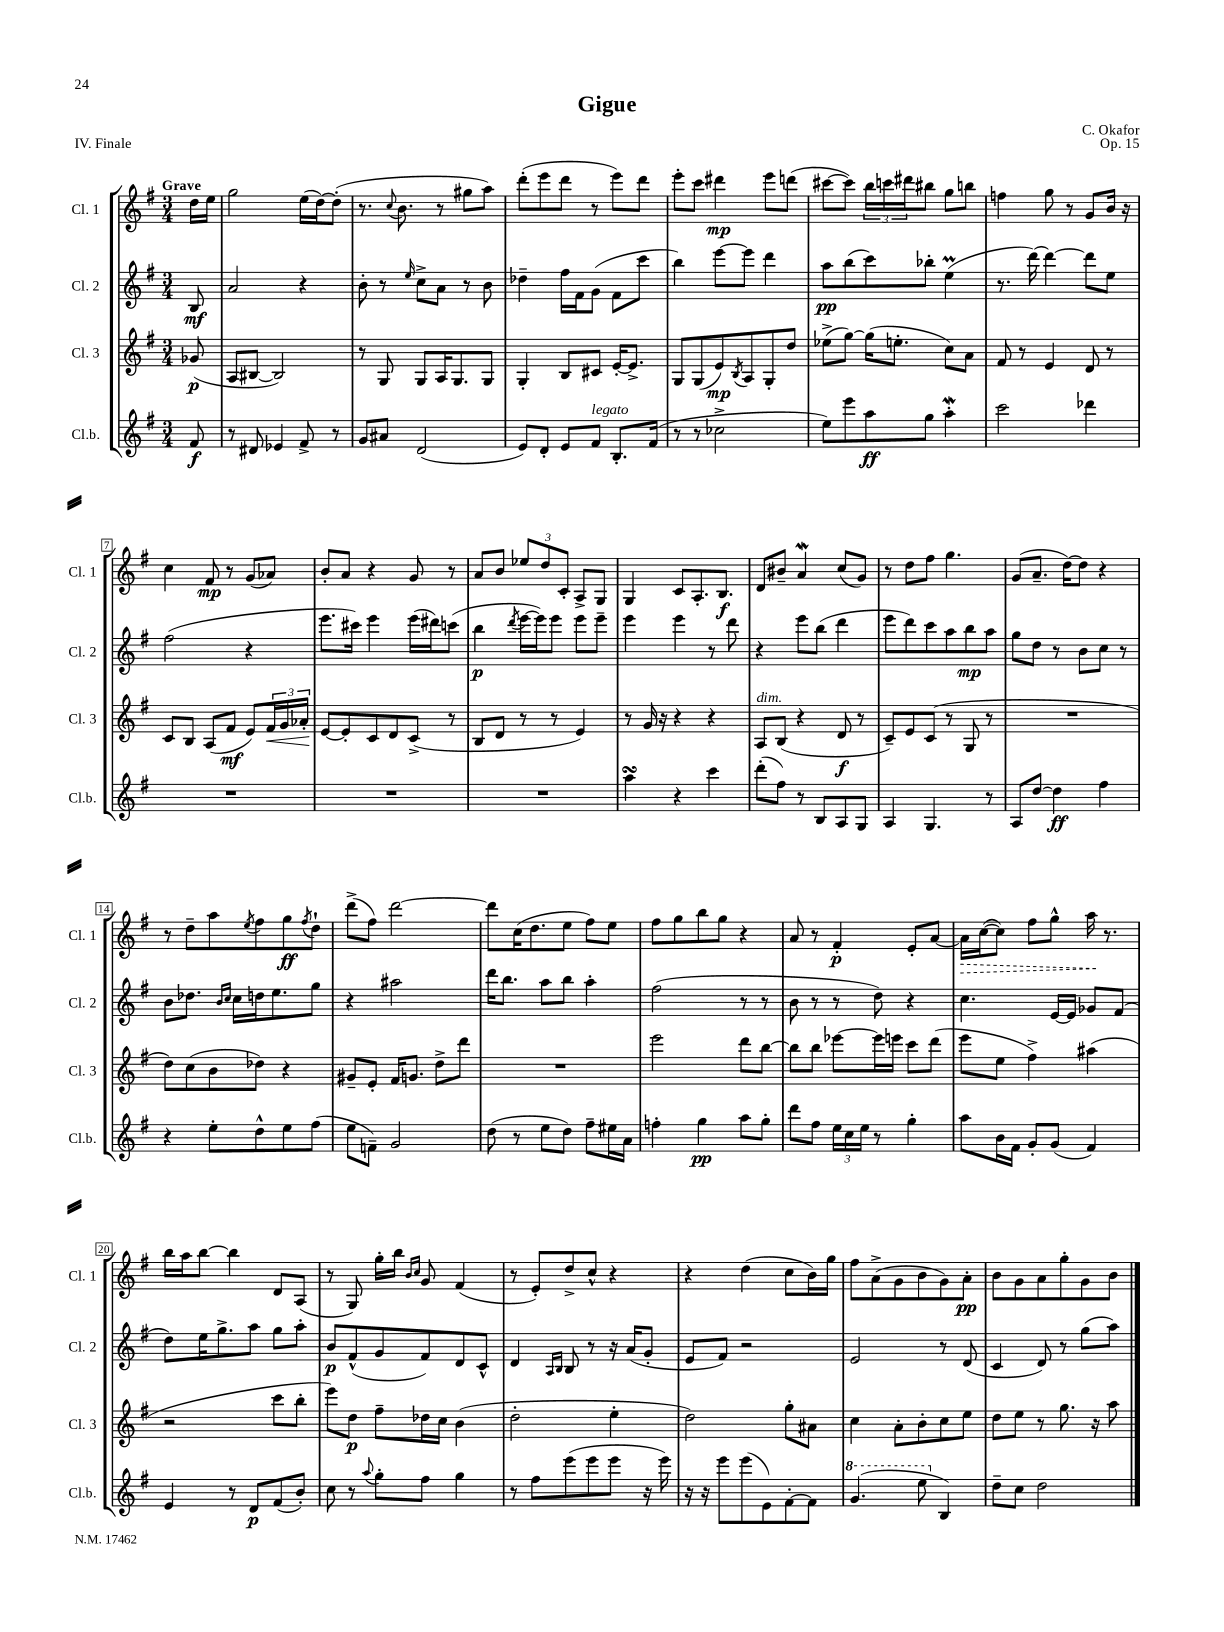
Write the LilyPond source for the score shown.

\header { title = "Gigue" composer = "C. Okafor" opus = "Op. 15" piece = "IV. Finale" }
<<
\new StaffGroup <<
\new Staff = "s0" \with { instrumentName = "Cl. 1" shortInstrumentName = "Cl. 1" } {
    \clef treble \key g \major \numericTimeSignature \time 3/4 \partial 8 \tempo "Grave"
    d''16 e''16 |
    g''2 e''16( d''16~) d''8-.( |
    r8. \appoggiatura { c''8 } b'8. r8 gis''8 a''8) |
    d'''8-.( e'''8 d'''8 r8 e'''8) d'''8 |
    e'''8-. c'''8 dis'''4\mp e'''8 d'''8( |
    cis'''8~ cis'''8) \tuplet 3/2 { b''16 c'''16 dis'''16 } bis''8 g''8 b''8 |
    f''4 g''8 r8 g'8 b'16 r16 |
    c''4 fis'8\mp r8 g'8( aes'8) |
    b'8-. a'8 r4 g'8 r8 |
    a'8 b'8 \tuplet 3/2 { ees''8 d''8 c'8-. } a8-> g8 |
    g4 c'8 a8.-. b8.\f |
    d'8 bis'8-- a'4\mordent c''8( g'8) |
    r8 d''8 fis''8 g''4. |
    g'8( a'8.-- d''16~) d''8 r4 |
    r8 d''8-- a''8 \acciaccatura { e''8 } fis''8 g''8\ff \acciaccatura { fis''8 } d''8-! |
    d'''8->( fis''8) d'''2~ |
    d'''8 c''16( d''8. e''8 fis''8) e''8 |
    fis''8 g''8 b''8 g''8 r4 |
    a'8 r8 fis'4-.\p e'8-. a'8~ |
    \once \override Hairpin.style = #'dashed-line a'16\> c''16~( c''8) fis''8 g''8-^ a''16\! r8. |
    b''16 a''16 b''8~ b''4 d'8 a8( |
    r8 g8) g''16-. b''16 \grace { b'16 c''16 } g'8 fis'4( |
    r8 e'8-.) d''8-> c''8-^ r4 |
    r4 d''4( c''8 b'16) g''16 |
    fis''8 a'8->( g'8 b'8 g'8) a'8-.\pp |
    b'8 g'8 a'8 g''8-. g'8 b'8 \bar "|." |
}
\new Staff = "s1" \with { instrumentName = "Cl. 2" shortInstrumentName = "Cl. 2" } {
    \clef treble \key g \major \numericTimeSignature \time 3/4 \partial 8
    b8\mf |
    a'2 r4 |
    b'8-. r8 \grace { e''16 } c''8-> a'8 r8 b'8 |
    des''4-- fis''16 fis'16 g'8( fis'8 c'''8 |
    b''4) e'''8~ e'''8 d'''4 |
    a''8\pp b''8( c'''8) bes''8-. e''4\prall( |
    r8. d'''16~) d'''4~ d'''8 e''8 |
    fis''2( r4 |
    e'''8. cis'''16) e'''4 e'''16( dis'''16) c'''8( |
    b''4\p \acciaccatura { d'''8 } e'''16~ e'''16) e'''8 e'''8 e'''8-- |
    e'''4 e'''4 r8 d'''8 |
    r4 e'''8 b''8( d'''4 |
    e'''8 d'''8) c'''8 a''8 b''8\mp a''8 |
    g''8 d''8 r8 b'8 c''8 r8 |
    b'8 des''8. \grace { b'16 c''16 } c''16 d''16 e''8. g''8 |
    r4 ais''2 |
    d'''16 b''8. a''8 b''8 a''4-. |
    fis''2( r8 r8 |
    b'8 r8 r8 d''8) r4 |
    c''4. e'16~ e'16 ges'8 fis'8( |
    d''8) e''16 g''8.-> a''8 g''8 a''8-. |
    b'8\p fis'8-^( g'8 fis'8) d'8 c'8-^ |
    d'4 \grace { a16 b16 } b8 r8 r16 a'16( g'8-. |
    e'8 fis'8) r2 |
    e'2 r8 d'8( |
    c'4 d'8) r8 g''8( a''8) \bar "|." |
}
\new Staff = "s2" \with { instrumentName = "Cl. 3" shortInstrumentName = "Cl. 3" } {
    \clef treble \key g \major \numericTimeSignature \time 3/4 \partial 8
    ges'8\p( |
    a8 bis8~ bis2) |
    r8 g8 g8 a16 g8. g8 |
    g4-. b8 cis'8 e'16~-. e'8.-> |
    g8 g8( e'8\mp) \acciaccatura { b8 } a8 g8-. d''8 |
    ees''8->( g''8~) g''16( e''8.-. c''8) a'8 |
    fis'8 r8 e'4 d'8 r8 |
    c'8 b8 a8( fis'8\mf e'8) \tuplet 3/2 { fis'16\< g'16 aes'16-. } |
    e'8~\! e'8-. c'8 d'8 c'8->( r8 |
    b8 d'8 r8 r8 e'4) |
    r8 g'16 r16 r4 r4 |
    a8^\markup { \italic "dim." } b8( r4 d'8\f r8 |
    c'8--) e'8 c'8( r8 g8 r8 |
    R2. |
    d''8) c''8( b'8 des''8) r4 |
    gis'8-- e'8-. fis'16 g'8. d''8-> d'''8 |
    R2. |
    e'''2 d'''8 b''8~ |
    b''8 b''8 ees'''8~ ees'''16 e'''16 c'''8 d'''8( |
    e'''8 e''8 fis''4->) ais''4( |
    r2 c'''8 b''8-. |
    e'''8) d''8\p fis''8-- des''16 c''16 b'4( |
    d''2-. e''4-. |
    d''2) g''8-. ais'8 |
    c''4 a'8-. b'8-. c''8 e''8 |
    d''8 e''8 r8 g''8. r16 a''8 \bar "|." |
}
\new Staff = "s3" \with { instrumentName = "Cl.b." shortInstrumentName = "Cl.b." } {
    \clef treble \key g \major \numericTimeSignature \time 3/4 \partial 8
    fis'8\f |
    r8 dis'8 ees'4 fis'8-> r8 |
    g'8 ais'8 d'2( |
    e'8) d'8-. e'8 fis'8^\markup { \italic "legato" } b8.-. fis'16( |
    r8 r8 ces''2-> |
    e''8) e'''8 a''8\ff g''8 a''4-.\mordent |
    c'''2 des'''4 |
    R2. |
    R2. |
    R2. |
    a''4\turn r4 c'''4 |
    d'''8-.( fis''8) r8 b8 a8 g8 |
    a4 g4. r8 |
    a8 d''8~ d''4\ff fis''4 |
    r4 e''8-. d''8-^ e''8 fis''8( |
    e''8 f'8--) g'2 |
    d''8( r8 e''8 d''8) fis''8-- eis''16 a'16 |
    f''4-. g''4\pp a''8 g''8-. |
    d'''8 fis''8 \tuplet 3/2 { e''16 c''16 e''16 } r8 g''4-. |
    a''8 b'16 fis'16 g'8-. g'8( fis'4) |
    e'4 r8 d'8\p fis'8( b'8-.) |
    c''8 r8 \appoggiatura { a''8 } g''8-. fis''8 g''4 |
    r8 fis''8 e'''8( e'''8 e'''8 r16 e'''16) |
    r16 r16 e'''8 e'''8( e'8) fis'8~-. fis'8 |
    \ottava #1 g''4.( e'''8 \ottava #0 b4) |
    d''8-- c''8 d''2 \bar "|." |
}
>>
>>
\layout { \context { \Score \override BarNumber.stencil = #(make-stencil-boxer 0.1 0.3 ly:text-interface::print) } }
